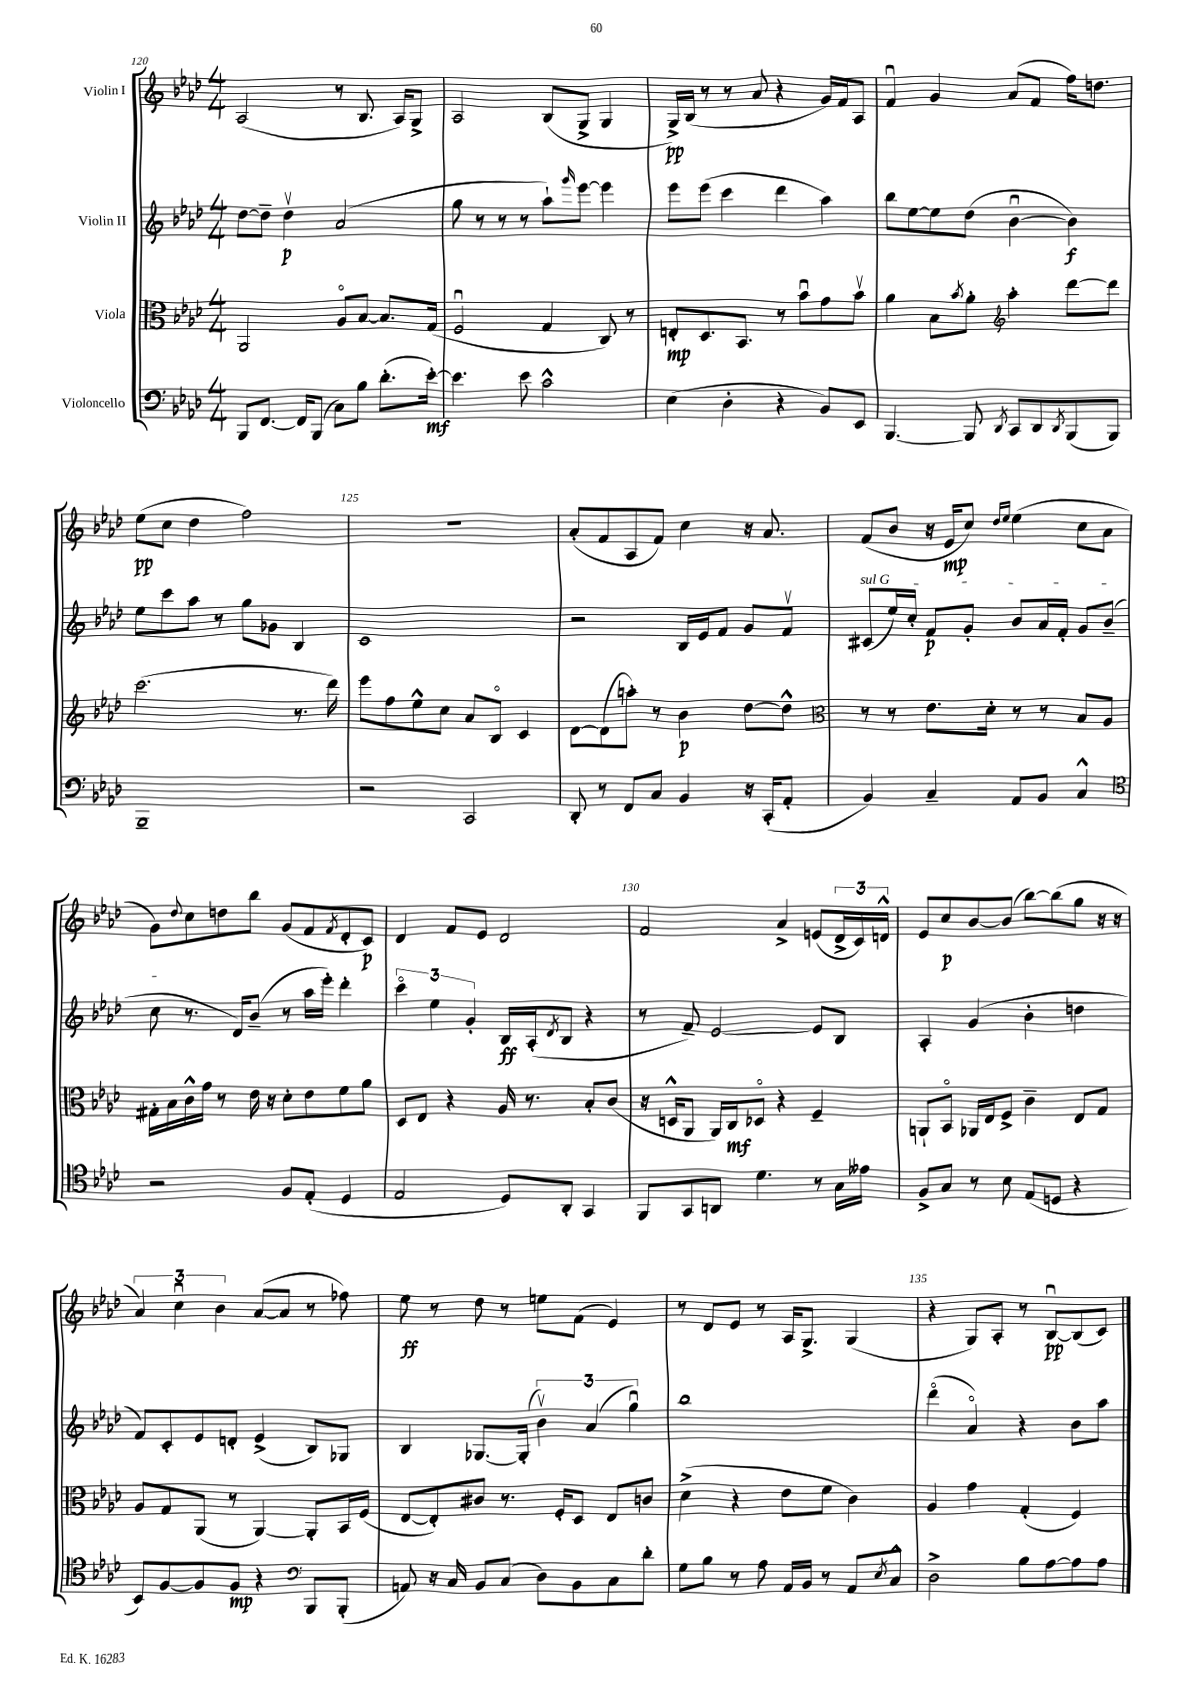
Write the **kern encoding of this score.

**kern	**dynam	**kern	**dynam	**kern	**dynam	**kern	**dynam
*part4	*part4	*part3	*part3	*part2	*part2	*part1	*part1
*staff4	*staff4	*staff3	*staff3	*staff2	*staff2	*staff1	*staff1
*I"Violoncello	*	*I"Viola	*	*I"Violin II	*	*I"Violin I	*
*clefF4	*	*clefC3	*	*clefG2	*	*clefG2	*
*k[b-e-a-d-]	*	*k[b-e-a-d-]	*	*k[b-e-a-d-]	*	*k[b-e-a-d-]	*
*M4/4	*	*M4/4	*	*M4/4	*	*M4/4	*
=120	=120	=120	=120	=120	=120	=120	=120
8BBB-/L	.	2AA-/	.	[8dd-\L	.	(2A-/	.
[8.FF/J	.	.	.	8dd-~\J]	.	.	.
.	.	.	.	4dd-v\	p	.	.
16FF/KL]	.	.	.	.	.	.	.
(8BBB-/J	.	.	.	.	.	.	.
8C\L)	.	8A-/L	.	(2a-/	.	8r	.
8B-\J	.	[8B-/J	.	.	.	8.B-/	.
(8.d-'\L	.	8.B-/L]	.	.	.	.	.
.	.	.	.	.	.	16A-/KL)	.
.	.	.	.	.	.	8G^/J	.
[16e-'\Jk)	mf	(16G/Jk	.	.	.	.	.
=121	=121	=121	=121	=121	=121	=121	=121
4.e-\]	.	2Fu/	.	8gg\	.	2A-/	.
.	.	.	.	8r	.	.	.
.	.	.	.	8r	.	.	.
8e-\	.	.	.	8r	.	.	.
2c^^\	.	4G/	.	8aa-`\L)	.	(8B-/L	.
.	.	.	.	16qqggg/	.	.	.
.	.	.	.	[8eee-\J	.	8G^/J	.
.	.	8C/)	.	4eee-\]	.	4G/	.
.	.	8r	.	.	.	.	.
=122	=122	=122	=122	=122	=122	=122	=122
(4E-\	.	8En'/L	mp	8eee-\L	.	16G^/LL)	pp
.	.	.	.	.	.	(16B-/JJ	.
.	.	8.D-/	.	(8eee-\J	.	8r	.
4D-'\	.	.	.	4ccc\	.	8r	.
.	.	8.BB-/J	.	.	.	.	.
.	.	.	.	.	.	8a-/	.
4r	.	8r	.	4ddd-\	.	4r	.
.	.	8b-u\L	.	.	.	.	.
8BB-/L)	.	8g\	.	4aa-\)	.	16g/LL)	.
.	.	.	.	.	.	16f/J	.
8EE-/J	.	8b-v\J	.	.	.	8A-/J	.
=123	=123	=123	=123	=123	=123	=123	=123
[4.BBB-/	.	4a-\	.	8bb-\L	.	4fu/	.
.	.	.	.	[8ee-\	.	.	.
.	.	8B-\L	.	8ee-\]	.	4g/	.
.	.	8qb-/	.	.	.	.	.
8BBB-/]	.	8a-'\J	.	(8dd-\J	.	.	.
8qDD-/	.	.	.	.	.	.	.
*	*	*clefG2	*	*	*	*	*
8CC/L	.	4aa-'\	.	[4b-u\	.	(8a-/L	.
8DD-/	.	.	.	.	.	8f/J	.
8qDD-/	.	.	.	.	.	.	.
(8BBB-/	.	[8ddd-\L	.	4b-\])	f	16ff\KL)	.
.	.	.	.	.	.	8.ddn\J	.
8BBB-/J)	.	8ddd-\J]	.	.	.	.	.
!!LO:LB:g=z
=124	=124	=124	=124	=124	=124	=124	=124
1BBB-~	.	(2.ccc\	.	8ee-\L	.	(8ee-\L	pp
.	.	.	.	8ccc\	.	8cc\J	.
.	.	.	.	8aa-\J	.	4dd-\	.
.	.	.	.	8r	.	.	.
.	.	.	.	8gg\L	.	2ff\)	.
.	.	.	.	8g-X\J	.	.	.
.	.	8.r	.	4B-/	.	.	.
.	.	16ddd-\)	.	.	.	.	.
=125	=125	=125	=125	=125	=125	=125	=125
2r	.	8eee-\L	.	1c	.	1r	.
.	.	8ff\	.	.	.	.	.
.	.	8ee-^^\	.	.	.	.	.
.	.	8cc\J	.	.	.	.	.
2CC/	.	8a-/L	.	.	.	.	.
.	.	8B-/J	.	.	.	.	.
.	.	4c/	.	.	.	.	.
=126	=126	=126	=126	=126	=126	=126	=126
8DD-'/	.	[8d-\L	.	2r	.	(8a-'/L	.
8r	.	(8d-\]	.	.	.	8f/	.
8FF/L	.	8aan'\J)	.	.	.	8A-/	.
8C/J	.	8r	.	.	.	8f/J)	.
4BB-/	.	4b-\	p	16B-/LL	.	4cc\	.
.	.	.	.	16e-/J	.	.	.
.	.	.	.	8f/J	.	.	.
16r	.	[8dd-\L	.	8g/L	.	16r	.
(16CC'/KL	.	.	.	.	.	8.a-/	.
8AA-'/J	.	8dd-^^\J]	.	8fv/J	.	.	.
=127	=127	=127	=127	=127	=127	=127	=127
*	*	*clefC3	*	*	*	*	*
!	!	!	!	!LO:TX:a:i:t=sul G	!	!	!
4BB-/)	.	8r	.	(8c#X/L	.	(8f/L	.
.	.	8r	.	16ee-/L)	.	8b-/J	.
.	.	.	.	16cc'/JJ	.	.	.
4C~/	.	8.e-\L	.	8f/L	p	16r	.
.	.	.	.	.	.	16e-/KL	mp
.	.	.	.	8g'/J	.	8cc/J)	.
.	.	16d-'\Jk	.	.	.	.	.
.	.	.	.	.	.	16qqdd-/LL	.
.	.	.	.	.	.	16qqee-/JJ	.
8AA-/L	.	8r	.	8b-/L	.	(4ee-\	.
8BB-/J	.	8r	.	16a-/L	.	.	.
.	.	.	.	16f'/JJ	.	.	.
4C^^/	.	8B-/L	.	8g/L	.	8cc\L	.
.	.	8A-/J	.	(8b-~/J	.	8a-\J	.
!!LO:LB:g=z
=128	=128	=128	=128	=128	=128	=128	=128
*clefC4	*	*	*	*	*	*	*
2r	.	16G#X'\LL	.	8cc\	.	8g\L)	.
.	.	16B-\	.	.	.	.	.
.	.	.	.	.	.	8qqdd-/	.
.	.	16c^^\	.	8.r	.	8cc\	.
.	.	16g\JJ	.	.	.	.	.
.	.	8r	.	.	.	8ddn\	.
.	.	.	.	16d-/KL)	.	.	.
.	.	16e-\	.	(8b-~/J	.	8bb-\J	.
.	.	16r	.	.	.	.	.
8F/L	.	8d-'\L	.	8r	.	(8g/L	.
(8E-'/J	.	8e-\	.	16aa-\LL	.	8f/	.
.	.	.	.	16eee-'\JJ)	.	.	.
.	.	.	.	.	.	8qf/	.
4D-/	.	8f\	.	4ddd-'\	.	8d-'/	.
.	.	8a-\J	.	.	.	8c/J)	p
=129	=129	=129	=129	=129	=129	=129	=129
2E-/	.	8D-/L	.	6ccc\	.	4d-/	.
.	.	8E-/J	.	.	.	.	.
.	.	.	.	6ee-\	.	.	.
.	.	4r	.	.	.	8f/L	.
.	.	.	.	6g'/	.	.	.
.	.	.	.	.	.	8e-/J	.
8D-/L)	.	16A-/	.	16B-/LL	ff	2d-/	.
.	.	8.r	.	(16A-'/J	.	.	.
.	.	.	.	8qd-/	.	.	.
8AA-'/J	.	.	.	8B-/J	.	.	.
4GG/	.	8B-'/L	.	4r	.	.	.
.	.	(8c/J	.	.	.	.	.
=130	=130	=130	=130	=130	=130	=130	=130
8FF/L	.	16r	.	8r	.	2f/	.
.	.	16Dn^^/KL	.	.	.	.	.
8GG/	.	8AA-/J	.	8f~/)	.	.	.
8AAn/J	.	16AA-/LL)	.	[2e-/	.	.	.
.	.	16C/J	mf	.	.	.	.
4.d-\	.	8D-X/J	.	.	.	.	.
.	.	4r	.	.	.	4a-^/	.
8r	.	4F~/	.	8e-/L]	.	(8en/L	.
16G\LL	.	.	.	8B-/J	.	24d-^/L	.
.	.	.	.	.	.	24c/)	.
16e--X\JJ	.	.	.	.	.	.	.
.	.	.	.	.	.	24dn^^/JJ	.
=131	=131	=131	=131	=131	=131	=131	=131
8F^/L	.	8AAn`/L	.	4A-'/	.	8e-/L	.
8G/J	.	8BB-/J	.	.	.	8cc/	p
8r	.	16AA-X/LL	.	(4g/	.	[8b-/	.
.	.	16E-/J	.	.	.	.	.
8B-\	.	8F^/J	.	.	.	(8b-/J]	.
(8E-/L	.	4c~\	.	4b-'\	.	[8bb-\L)	.
8Dn/J	.	.	.	.	.	(8bb-\]	.
4r	.	8E-/L	.	4ddn\	.	8gg\J	.
.	.	8G/J	.	.	.	16r	.
.	.	.	.	.	.	16r	.
!!LO:LB:g=z
=132	=132	=132	=132	=132	=132	=132	=132
8BB-/L)	.	8A-/L	.	8f/L)	.	6a-/)	.
[8F/	.	8G/	.	8c'/	.	.	.
.	.	.	.	.	.	6ccu\	.
8F/]	.	(8AA-/J	.	8e-/	.	.	.
.	.	.	.	.	.	6b-\	.
8F/J	mp	8r	.	8dn'/J	.	.	.
4r	.	[4AA-/)	.	(4e-^/	.	([8a-/L	.
.	.	.	.	.	.	8a-/J]	.
*clefF4	*	*	*	*	*	*	*
8BBB-/L	.	8AA-'/L]	.	8B-/L)	.	8r	.
(8BBB-'/J	.	16BB-/L	.	8G-X/J	.	8ff-X\)	.
.	.	(16F/JJ	.	.	.	.	.
=133	=133	=133	=133	=133	=133	=133	=133
8AAn/)	.	[8E-/L	.	4B-/	.	8ee-\	ff
16r	.	8E-'/])	.	.	.	8r	.
16C/	.	.	.	.	.	.	.
8BB-/L	.	8c#X/J	.	[8.G-X/L	.	8dd-\	.
(8C/J	.	8.r	.	.	.	8r	.
.	.	.	.	(16G-'/Jk]	.	.	.
8D-\L)	.	.	.	6b-v\)	.	8een\L	.
.	.	16F'/KL	.	.	.	.	.
8BB-\	.	8D-/J	.	.	.	(8f\J	.
.	.	.	.	(6a-/	.	.	.
8C\	.	8E-/L	.	.	.	4e-/)	.
.	.	.	.	6ggu\)	.	.	.
8d-'\J	.	8cn/J	.	.	.	.	.
=134	=134	=134	=134	=134	=134	=134	=134
8G\L	.	(4d-^\	.	1bb-	.	8r	.
8B-\J	.	.	.	.	.	8d-/L	.
8r	.	4r	.	.	.	8e-/J	.
8A-\	.	.	.	.	.	8r	.
16AA-/LL	.	8e-\L	.	.	.	16A-/KL	.
16BB-/JJ	.	.	.	.	.	8.G^/J	.
8r	.	8f\J	.	.	.	.	.
8AA-/L	.	4c\)	.	.	.	(4G/	.
8qE-/	.	.	.	.	.	.	.
8C^^/J	.	.	.	.	.	.	.
=135	=135	=135	=135	=135	=135	=135	=135
2D-^\	.	4A-/	.	(4ddd-\	.	4r	.
.	.	4g\	.	4a-/)	.	8G/L)	.
.	.	.	.	.	.	8A-'/J	.
8B-\L	.	(4G'/	.	4r	.	8r	.
[8A-\	.	.	.	.	.	[8B-u/L	pp
8A-\]	.	4F/)	.	8b-\L	.	(8B-/]	.
8A-\J	.	.	.	8aa-\J	.	8c/J)	.
==	==	==	==	==	==	==	==
*-	*-	*-	*-	*-	*-	*-	*-
